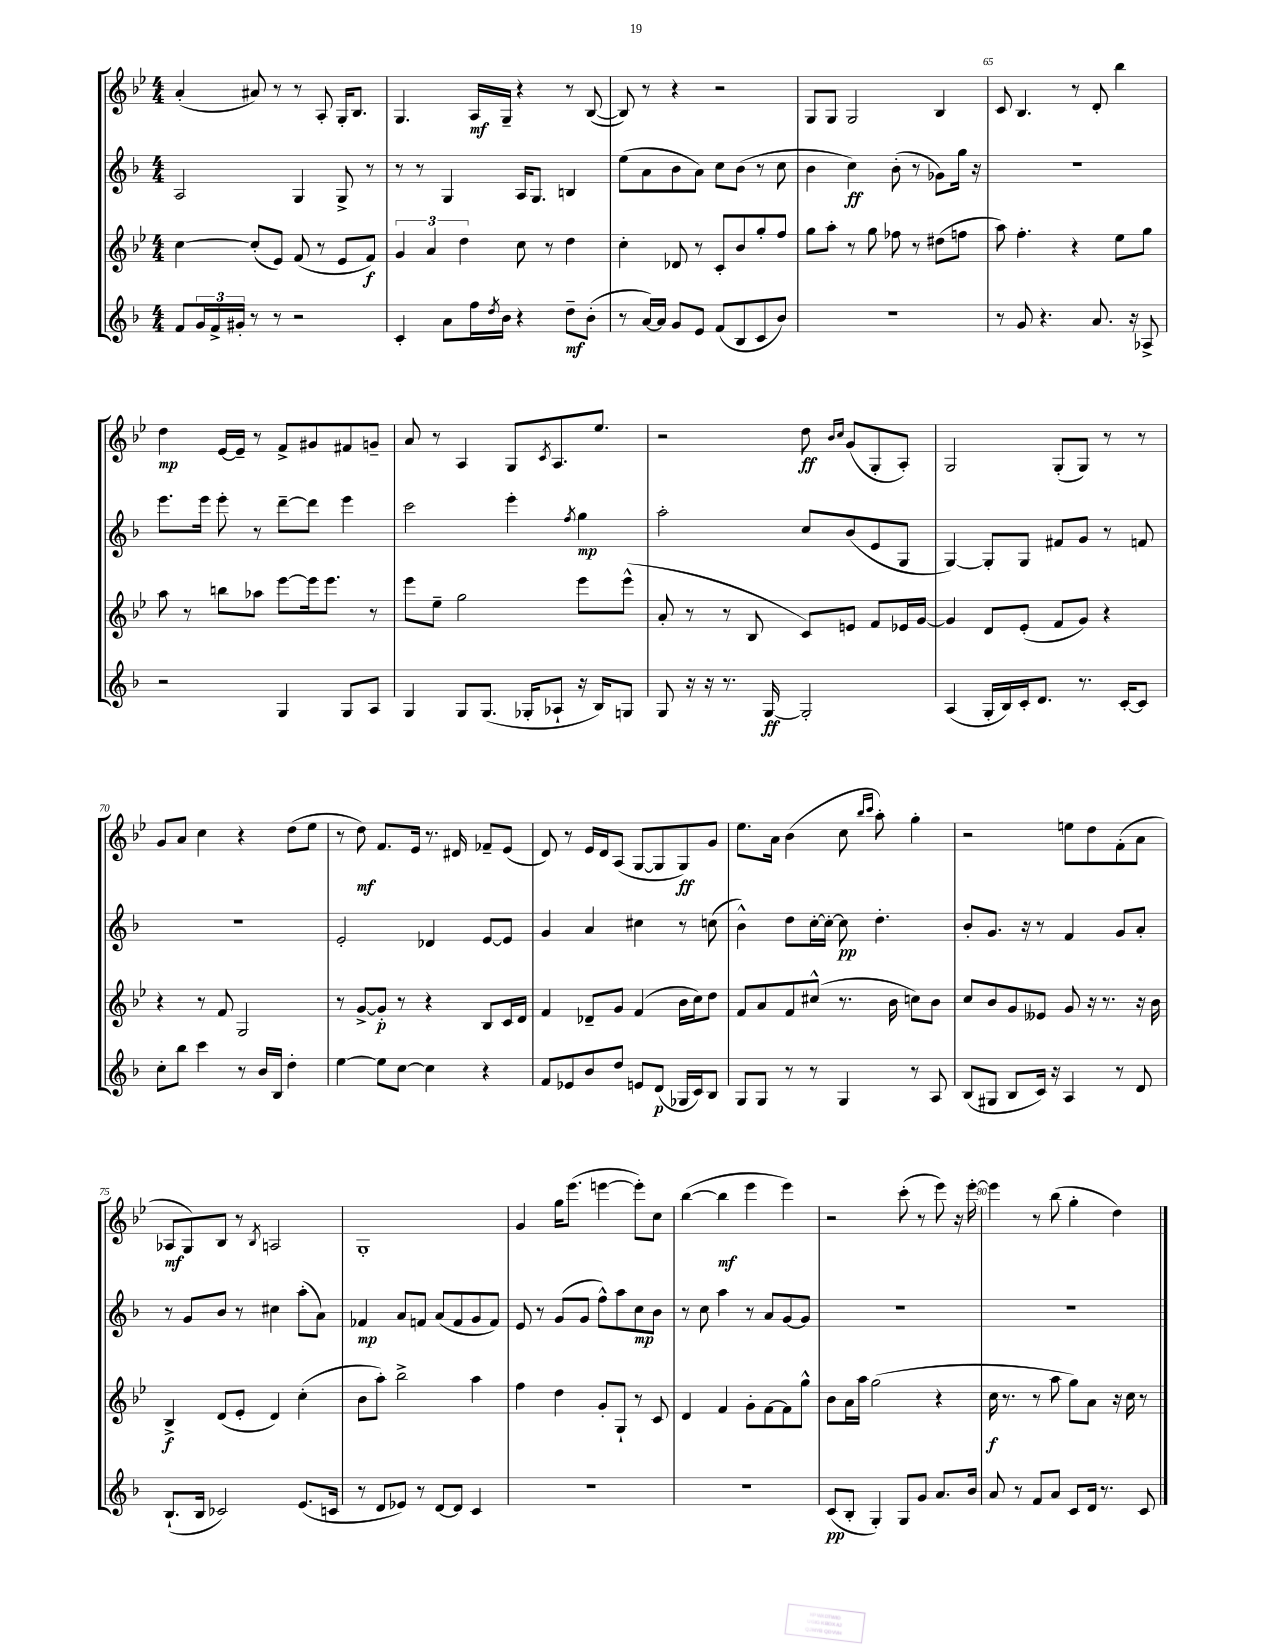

**kern	**kern	**kern	**kern
*staff4	*staff3	*staff2	*staff1
*clefG2	*clefG2	*clefG2	*clefG2
*k[b-]	*k[b-e-]	*k[b-]	*k[b-e-]
*M4/4	*M4/4	*M4/4	*M4/4
8f	[4cc	2A	(4a'
24g	.	.	.
24f^	.	.	.
24g#'	.	.	.
8r	(8cc']	.	8a#)
8r	8e-)	.	8r
2r	(8f	4G	8r
.	8r	.	8A'
.	8e-	8G^	16G'
.	.	.	8.B-
.	8f)	8r	.
=	=	=	=
4c'	6g	8r	4.G
.	.	8r	.
.	6a	.	.
8a	.	4G	.
.	6dd	.	.
16ff	.	.	16A
8qdd	.	.	.
16b-	.	.	16G~
4r	8cc	16A	4r
.	.	8.G	.
.	8r	.	.
8dd~	4dd	4B	8r
(8b-'	.	.	([8B-
=	=	=	=
8r	4cc'	(8ee	8B-])
[16a)	.	8a	8r
16a]	.	.	.
8g	8d-	8b-	4r
8e	8r	8a)	.
(8f	8c'	8cc	2r
8B-	8b-	(8b-	.
8c	8gg'	8r	.
8b-)	8ff	8cc	.
=	=	=	=
1r	8gg	4b-	8G
.	8aa'	.	8G
.	8r	4cc)	2G
.	8gg	.	.
.	8ff-	(8b-'	.
.	8r	8r	.
.	(8dd#	8g-)	4B-
.	8ff	16gg	.
.	.	16r	.
=	=	=	=
8r	8aa)	1r	8c
8g	4.ff'	.	4.B-
4.r	.	.	.
.	4r	.	8r
8.a	.	.	8d'
.	8ee-	.	4bb-
16r	.	.	.
8A-^	8gg	.	.
=	=	=	=
2r	8aa	8.eee	4dd
.	8r	.	.
.	.	16eee	.
.	8bb	8eee'	[16e-
.	.	.	16e-~]
.	8aa-	8r	8r
4G	[8eee-	[8ddd~	8f^
.	16eee-]	8ddd]	8g#
.	8.eee-	.	.
8G	.	4eee	8f#
8A	8r	.	8g~
=	=	=	=
4G	8eee-	2ccc	8a
.	8ee-~	.	8r
8G	2gg	.	4A
(8.G	.	.	.
.	.	4eee'	8G
16G-'	.	.	.
.	.	.	8qc
8A-`	.	.	8.A
.	.	8qff	.
16r	8eee-	4gg	.
16B-)	.	.	8.ee-
8G	(8eee-^^	.	.
=	=	=	=
8G	8a'	2aa'	2r
16r	8r	.	.
16r	.	.	.
8.r	8r	.	.
.	8B-	.	.
[16G	.	.	.
2G']	8c)	8cc	8dd
.	.	.	16qqb-
.	.	.	16qqcc
.	8e	(8b-	(8g
.	8f	8e	8G'
.	16e-	8G	8A')
.	[16g	.	.
=	=	=	=
(4A	4g]	[4G)	2G
16G'	8d	8G']	.
16B-)	.	.	.
16c'	(8e-'	8G	.
8.d	.	.	.
.	8f	8f#	(8G'
8.r	8g)	8g	8G)
.	4r	8r	8r
[16c'	.	.	.
8c]	.	8f	8r
=	=	=	=
8cc'	4r	1r	8g
8bb-	.	.	8a
4ccc	8r	.	4cc
.	8f	.	.
8r	2G	.	4r
16b-	.	.	.
16B-	.	.	.
4dd'	.	.	(8dd
.	.	.	8ee-
=	=	=	=
[4ee	8r	2e'	8r
.	[8g^	.	8dd)
8ee]	8g']	.	8.f
[8cc	8r	.	.
.	.	.	16e-
4cc]	4r	4d-	8.r
.	.	.	16d#
4r	8B-	[8e	8f-~
.	16c	8e]	(8e-
.	16d	.	.
=	=	=	=
8f	4f	4g	8d)
8e-	.	.	8r
8b-	8d-~	4a	16e-
.	.	.	16d
8dd	8g	.	(8A
8e	(4f	4cc#	[8G
(8d	.	.	8G]
16G-	16b-	8r	8G)
16c)	16cc)	.	.
8B-	8dd	(8cc	8g
=	=	=	=
8G	8f	4b-^^)	8.ee-
8G	8a	.	.
.	.	.	16a
8r	8f	8dd	(4b-
8r	(8cc#^^	[16cc'	.
.	.	16cc'_	.
4G	8.r	8cc]	8cc
.	.	.	16qqbb-
.	.	.	16qqccc
.	.	4.dd'	8aa')
.	16b-	.	.
8r	8cc)	.	4gg'
8A	8b-	.	.
=	=	=	=
(8B-	8cc	8b-'	2r
8G#	8b-	8.g	.
8B-	8g	.	.
.	.	16r	.
16c)	8e--	8r	.
16r	.	.	.
4A	8g	4f	8ee
.	16r	.	8dd
.	8.r	.	.
8r	.	8g	(8f'
8d	16r	8a'	8a
.	16b-	.	.
=	=	=	=
(8.B-`	4B-^	8r	8A-
.	.	8g	8G)
16B-	.	.	.
2c-)	(8d	8b-	8B-
.	8e-'	8r	8r
.	.	.	8qB-
.	4d)	4cc#	2A
(8.e	(4cc'	(8aa'	.
.	.	8a)	.
16c	.	.	.
=	=	=	=
8r	8b-	4f-	1G'
8d	8aa')	.	.
8e-)	2bb-^	8a	.
8r	.	8f	.
[8d	.	(8a	.
8d]	.	8f	.
4c	4aa	8g	.
.	.	8f)	.
=	=	=	=
1r	4ff	8e	4g
.	.	8r	.
.	4dd	(8g	16gg
.	.	.	(8.eee-
.	.	8g	.
.	8g'	8ff^^)	[4eee
.	8G`	8aa	.
.	8r	8cc	8eee'])
.	8c	8b-	8cc
=	=	=	=
1r	4d	8r	([4bb-
.	.	8cc	.
.	4f	4aa	4bb-]
.	8g'	8r	4eee-
.	[8f	8a	.
.	8f]	[8g	4eee-)
.	8gg^^	8g]	.
=	=	=	=
(8c	8b-	1r	2r
8B-'	16a	.	.
.	16aa	.	.
4G')	(2gg	.	.
8G	.	.	(8ccc'
8g	.	.	8r
8.a	4r	.	8eee-)
.	.	.	16r
16b-	.	.	[16eee-'
=	=	=	=
8a	16cc	1r	4eee-]
.	8.r	.	.
8r	.	.	.
8f	8r	.	8r
8a	8aa	.	(8bb-
8c	8gg)	.	4gg'
16d	8a	.	.
8.r	.	.	.
.	16r	.	4dd)
.	16cc	.	.
8c	8r	.	.
==	==	==	==
*-	*-	*-	*-
